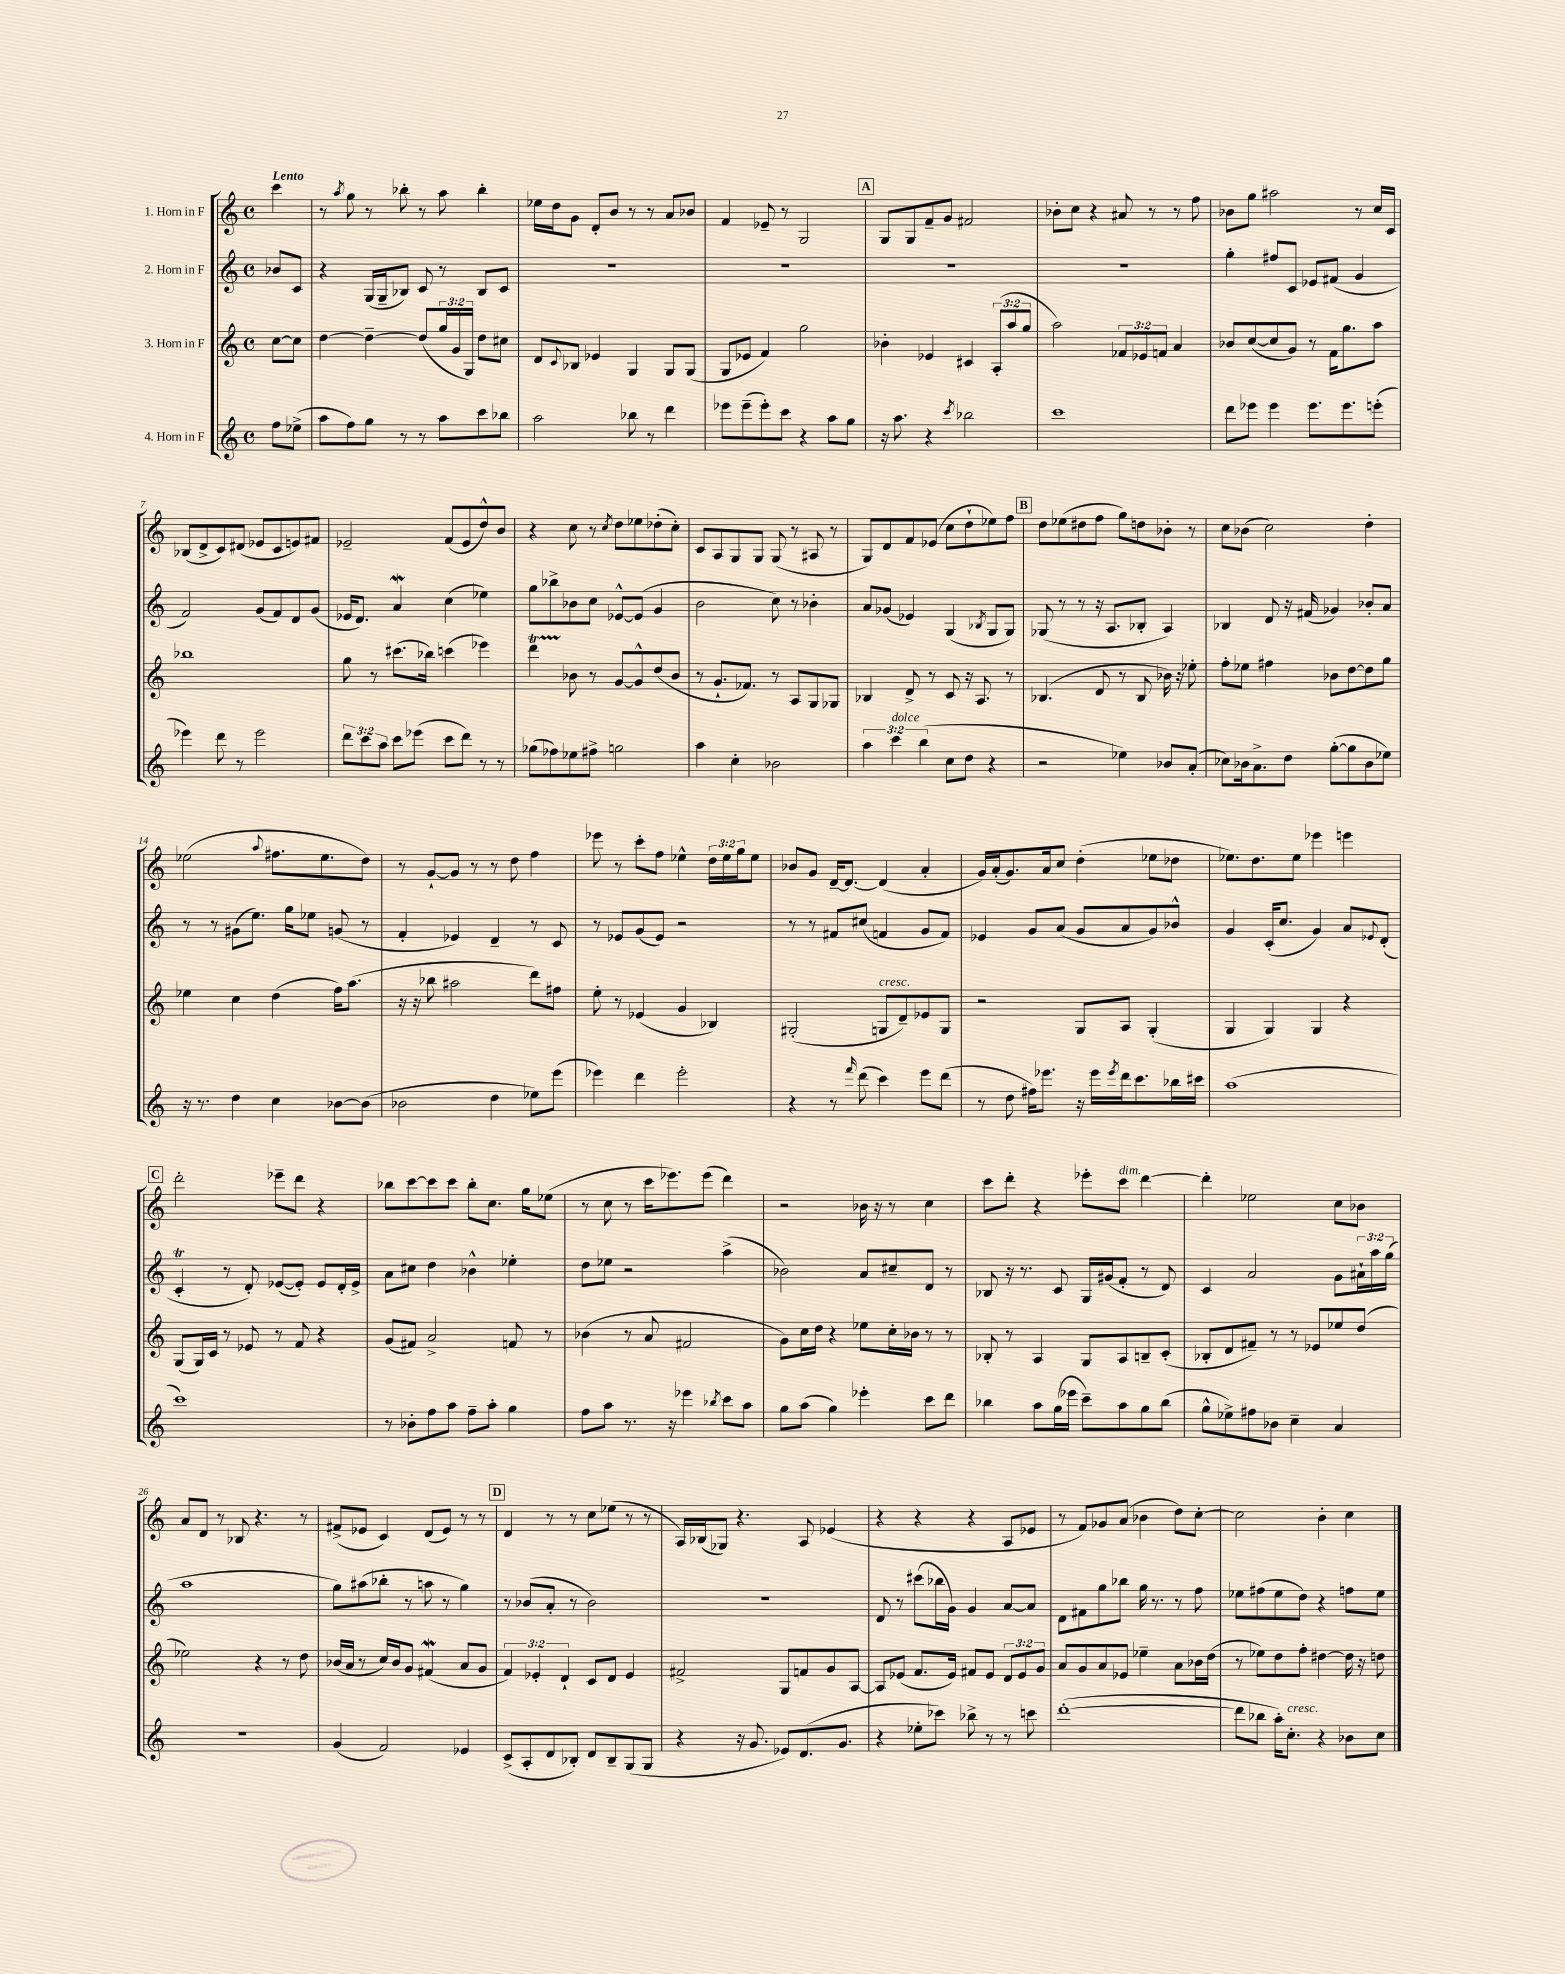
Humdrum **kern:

**kern	**kern	**kern	**kern
*part4	*part3	*part2	*part1
*staff4	*staff3	*staff2	*staff1
*I"4. Horn in F	*I"3. Horn in F	*I"2. Horn in F	*I"1. Horn in F
*clefG2	*clefG2	*clefG2	*clefG2
*k[]	*k[]	*k[]	*k[]
*M4/4	*M4/4	*M4/4	*M4/4
*met(c)	*met(c)	*met(c)	*met(c)
=	=	=	=
!	!	!	!LO:TX:a:B:t=Lento
8ff\L	[8cc\L	8b-X/L	4ccc\
(8ee-X^\J	8cc\J]	8c/J	.
=1	=1	=1	=1
8aa\L	[4dd\	4r	8r
.	.	.	8qaa/
8ff\)	.	.	8gg\
8gg\J	4dd~\_	(16G/LL	8r
.	.	16G~/J	.
8r	.	8B-X/J)	8bb-X'\
8r	(8dd/L]	8c/	8r
8aa\L	24gg/L	8r	8aa\
.	24g/	.	.
.	24G/JJ)	.	.
8ccc\	8dd\L	8B-/L	4bb-'\
8bb-X\J	8cc#X\J	8c/J	.
=2	=2	=2	=2
2aa\	8d/L	1r	16ee-X\LL
.	.	.	16dd\J
.	8qqc/	.	.
.	8B-X/J	.	8g\J
.	4e-X/	.	8d'/L
.	.	.	8b/J
8bb-X\	4G/	.	8r
8r	.	.	8r
4ddd\	8G/L	.	8a/L
.	(8G/J	.	8b-X/J
=3	=3	=3	=3
8eee-X\L	8G/L	1r	4f/
(8eee-~\	8e-X/J	.	.
8eee-'\)	4f/)	.	8e-X~/
8ccc\J	.	.	8r
4r	2gg\	.	2G/
8aa\L	.	.	.
8gg\J	.	.	.
!!LO:REH:place=s1:t=A
=4	=4	=4	=4
16r	4b-X'\	1r	8G/L
8.aa\	.	.	.
.	.	.	8G/
4r	4e-X/	.	8f~/
.	.	.	8g/J
8qccc/	.	.	.
2bb-X\	4c#X/	.	2f#X/
.	(12A'/L	.	.
.	12aa/	.	.
.	12gg/J	.	.
=5	=5	=5	=5
1ccc	2aa\)	1r	8b-X'\L
.	.	.	8cc\J
.	.	.	4r
.	12f-X/L	.	8a#X/
.	12e-X/	.	.
.	.	.	8r
.	12fn/J	.	.
.	4a/	.	8r
.	.	.	8ff\
=6	=6	=6	=6
8ddd\L	8b-X/L	4gg'\	8b-X\L
8eee-X\J	([8cc/	.	8gg\J
4eee-\	8cc/]	8ff#X/L	2aa#X\
.	8g/J)	8c/J	.
8.eee-\L	8r	8e-X/L	.
.	16f\KL	(8f#X/J	.
8.eee-\	8.gg\	.	.
.	.	4g/	8r
(8eeen'\J	8aa\J	.	16cc/LL
.	.	.	16c/JJ
!!LO:LB:g=z
=7	=7	=7	=7
4eee-X\)	1bb-X	2f/)	(8B-X/L
.	.	.	8d^/
8ddd\	.	.	8c/)
8r	.	.	(8d#X/J
2eee-\	.	(8g/L	8e-X/L
.	.	8f/)	8c/
.	.	8d/	8en/)
.	.	(8g/J	8f#X/J
=8	=8	=8	=8
12ddd\L	8gg\	16e-X/KL	2e-X~/
.	.	8.d/J)	.
12ccc\	.	.	.
.	8r	.	.
12aa\J	.	.	.
8ccc\L	(8.ccc#X\L	4aW/	.
(8eee-X\J	.	.	.
.	16bb-X\Jk)	.	.
8ccc\L	(4cccn\	(4cc\	(8f/L
8ddd\J)	.	.	8e-/
8r	4eee-X\)	4ee-X\)	8dd^^/)
8r	.	.	8b/J
=9	=9	=9	=9
(8gg-X\L	4dddT\	8gg\L	4r
8ff-X\)	.	8bb-X^\	.
8ee-X\	8b-X\	8b-X\	8cc\
8ff#X^\J	8r	8cc\J	8r
.	.	.	8qcc/
2ggn\	[8g/L	[8e-X^^/L	8dd\L
.	8g^^/]	(8e-/J]	8ee-X\
.	(8dd/	4g/	(8dd-X'\
.	8b-/J	.	8cc'\J)
=10	=10	=10	=10
4aa\	8r	2b\	8c/L
.	8.g`/L	.	8A/
4cc'\	.	.	8G/
.	8.f-X/J)	.	.
.	.	.	8G/J
2b-X\	8r	8cc\)	(8G/
.	8A/L	8r	8r
.	8G/	4b-X'\	8A#X/
.	8G-X/J	.	8r
=11	=11	=11	=11
6aa\	4B-X/	8a/L	8G/L)
.	.	(8g-X/J	8d/
!LO:TX:a:i:t=dolce	!	!	!
6ccc\	.	.	.
.	8d^/	4e-X/)	8f/
(6bb\	.	.	.
.	8r	.	(8e-X/J
8cc\L	8c/	(4G/	8cc\L
8dd\J	16r	.	8dd`\
.	8.A/	.	.
.	.	8qB-X/	.
4r	.	8G/L	8ee-X\)
.	8r	8G/J)	8ff\J
!!LO:REH:place=s1:t=B
=12	=12	=12	=12
2r	(4.B-X/	(8G-X/	8dd\L
.	.	8r	(8ee-X\
.	.	8r	8dd#X\
.	8d/	16r	8ff\J
.	.	8.A/L	.
4ee-X\)	8r	.	8gg\L)
.	8B-/	8B-X'/J	8ddn\
8b-X/L	16b-X\)	4A/)	8b-X'\J
.	16r	.	.
(8a'/J	8ee-X'\	.	8r
=13	=13	=13	=13
8cc-X\L)	8ff'\L	4B-X/	8cc\L
16b-X\k	8ee-X\J	.	(8b-X\J
8.a^\	.	.	.
.	4ff#X\	8d/	2cc\)
8dd\J	.	16r	.
.	.	(16f#X/	.
([8gg'\L	8b-X\L	4g-X/)	.
8gg\]	[8dd\	.	.
8b-\	8dd\]	8b-X'/L	4dd'\
8ee-X\J)	8gg\J	8a/J	.
!!LO:LB:g=z
=14	=14	=14	=14
16r	4ee-X\	8r	(2ee-X\
8.r	.	.	.
.	.	8r	.
4dd\	4cc\	(8g#X\L	.
.	.	8.ee\J)	.
.	.	.	8qqaa/
4cc\	(4dd\	.	8.ff#X\L
.	.	16gg\KL	.
.	.	8ee-X\J	.
.	.	.	8.ee-\
[8b-X\L	16ff\KL)	(8gn/	.
.	(8.aa\J	.	.
(8b-\J]	.	8r	8dd\J)
=15	=15	=15	=15
2b-X\	16r	4f'/	8r
.	16r	.	.
.	8bb-X\	.	[8g`/L
.	2aa#X\	4e-X/)	8g/J]
.	.	.	8r
4dd\	.	4d~/	8r
.	.	.	8dd\
8ee-X\L)	8ddd\L)	8r	4ff\
(8eee\J	8ff#X\J	8c/	.
=16	=16	=16	=16
4eee-X\)	8ee'\	8r	8eee-X\
.	8r	8e-X/L	8r
4ddd\	(4e-X/	(8g/	8ccc'\L
.	.	8e-/J)	8ff\J
2eee-'\	4g/	2r	4ee-X^^\
.	4B-X/)	.	24dd\LL
.	.	.	24ee-\
.	.	.	24gg\J
.	.	.	8ee-\J
=17	=17	=17	=17
4r	(2G#X'/	8r	8b-X/L
.	.	8r	8g/J
8r	.	8f#X/L	[16d~/KL
.	.	.	8.d/J_
16qqfff/	.	.	.
(8ddd\	.	(8cc#X/J	.
!	!LO:TX:a:i:t=cresc.	!	!
4ccc\)	8Gn/L	4fn/	(4d/]
.	8d~/)	.	.
8eee\L	8e-X/	8g/L	4a'/
(8ddd\J	8G/J	8f/J)	.
=18	=18	=18	=18
8r	2r	4e-X/	16g/LL)
.	.	.	(16a'/J
8dd\	.	.	8.g/)
16ff#X\KL)	.	8g/L	.
8.eee-X\J	.	.	16a/k
.	.	(8a/J	8cc/J
16r	8G/L	8g/L	(4dd'\
16eee-\LL	.	.	.
8qeee-/	.	.	.
16ddd\J	8A/J	8a/	.
8.ccc\	.	.	.
.	(4G'/	8g/)	8ee-X\L
16bb-X\L	.	8b-X^^/J	8dd-X\J
16ccc#X\JJ	.	.	.
=19	=19	=19	=19
(1aa	4G/	4g/	8.ee-X\L)
.	.	.	8.dd\
.	4G/)	(16c'/KL	.
.	.	8.cc/J	.
.	.	.	8ee-\J
.	4G/	4g/)	4eee-X\
.	4r	8a/L	4eeen\
.	.	8qqe-X/	.
.	.	(8d'/J	.
!!LO:LB:g=z
!!LO:REH:place=s1:t=C
=20	=20	=20	=20
1ccc)	(8G/L	4cT'/	2ddd'\
.	16G/L)	.	.
.	16c/JJ	.	.
.	8r	8r	.
.	8e-X/	8d'/)	.
.	8r	([8e-X/L	8eee-X~\L
.	8f/	8e-'/J])	8ddd\J
.	4r	8e-/L	4r
.	.	16d'/L	.
.	.	16e-^/JJ	.
=21	=21	=21	=21
8r	(8g/L	8a\L	8bb-X\L
8b-X'\L	8f#X/J)	8cc#X\J	[8ccc\
8ff\	2a^/	4dd\	8ccc\]
8aa\J	.	.	8ccc\J
8ff~\L	.	4b-X^^\	8bb-'\L
8aa'\J	.	.	8.cc\J
4gg\	8fn/	4ee-X'\	.
.	.	.	16gg\KL
.	8r	.	(8ee-X\J
=22	=22	=22	=22
8ff\L	(4b-X\	8dd\L	8r
8aa\J	.	8ee-X\J	8cc\
8.r	8r	2r	8r
.	8a/	.	16ccc\KL
16r	.	.	8.eee-X\)
4eee-X\	2f#X/	.	.
.	.	.	(8eee-\J
8qbb-X/	.	.	.
8ccc\L	.	(4aa^\	4ddd\)
8aa\J	.	.	.
=23	=23	=23	=23
8gg\L	8g\L)	2b-X\)	2r
(8aa\J	16cc\L	.	.
.	16dd\JJ	.	.
4gg\)	4r	.	.
4eee-X'\	8ee-X\L	8a/L	16b-X\
.	.	.	16r
.	16cc'\L	8cc#X~/	8r
.	16b-X\JJ	.	.
8ccc\L	8r	8d/J	4cc\
8ddd\J	8r	8r	.
=24	=24	=24	=24
4bb-X\	8B-X'/	8B-X/	8ccc\L
.	8r	16r	8ddd'\J
.	.	8.r	.
8aa\L	4A/	.	4r
(16gg\L	.	8c/	.
16eee-X\JJ	.	.	.
8ccc~\L)	8G/L	16G/LL	8eee-X'\L
.	.	(16g#X/J	.
!	!	!	!LO:TX:a:i:t=dim.
8aa\	8A/	8f'/J	8ccc\J
8gg\	8Bn~/	8r	[4ddd\
(8bb-\J	(8c'/J	8d/)	.
=25	=25	=25	=25
8gg^^\L	8B-X'/L	4c/	4ddd'\]
8ee-X^\)	8d/	.	.
8ff#X\	8f#X~/J)	2a/	2ee-X\
8b-X\J	8r	.	.
4cc~\	8r	.	.
.	8e-X/L	.	.
4a/	8ee-X/	8g\L	8cc\L
.	(8dd/J	24a#X`\L	8b-X\J
.	.	24aa\	.
.	.	(24gg\JJ	.
!!LO:LB:g=z
=26	=26	=26	=26
1r	2ee-X\)	1aa	8a/L
.	.	.	8d/J
.	.	.	8r
.	.	.	8B-X/
.	4r	.	4.r
.	8r	.	.
.	8dd\	.	8r
=27	=27	=27	=27
(4g/	(16b-X/LL	8gg\L)	(8f#X^/L
.	16a/JJ	.	.
.	8r	(8aa#X\	8e-X/J
2f/)	16cc/LL)	8bb-X'\J	4c/)
.	16b-/J	.	.
.	8g/J	8r	.
.	(4f#XW/	8aan\	(8d/L
.	.	8r	8e-/J)
4e-X/	8a/L	4gg\)	8r
.	8g/J	.	8r
!!LO:REH:place=s1:t=D
=28	=28	=28	=28
(8c^/L	6f/)	8r	4d/
8A'/	.	(8b-X/L	.
.	6e-X'/	.	.
8d/	.	8a'/J	8r
.	6d`/	.	.
8B-X'/J)	.	8r	8r
8d/L	8c/L	2b-\)	8cc\L
8B-~/	8d/J	.	(8ee-X\J
(8G/	4e-/	.	8r
8G/J	.	.	8r
=29	=29	=29	=29
4r	2f#X^/	1r	16A/LL)
.	.	.	(16B-X/J
.	.	.	8G-X/J)
16r	.	.	4.r
8.g/	.	.	.
8e-X/L)	8G/L	.	.
(8.d/	8fn/	.	8A/
.	8g/	.	(4e-X/
8.g/J	.	.	.
.	[8A/J	.	.
=30	=30	=30	=30
4r	8A/L]	8d/	4r
.	(8e-X/J	8r	.
8ee-X'\L	8.f/L	(8ccc#X\L	4r
8ccc-X\J)	.	16bb-X\L	.
.	16e-/Jk)	16g\JJ)	.
8bb-X^\	8f#X/L	4g/	4r
8r	8e-/J	.	.
8r	12d/L	[8a/L	8A/L
.	12e-/	.	.
8cccn\	.	8a/J]	8e-X/J
.	12g/J	.	.
=31	=31	=31	=31
([1ddd'	8a/L	8d\L	8r
.	8g/	8f#X\	8f/L)
.	8a/	8gg\	8g-X/
.	8e-X/J	8bb-X\J	(8a/J
.	4ee-X~\	16gg\	4b-X\
.	.	8.r	.
.	8a\L	8r	8dd\L)
.	16b-X\L	8ff\	[8cc'\J
.	(16dd\JJ	.	.
=32	=32	=32	=32
8ddd\L]	8r	8ee-X\L	2cc\]
8bb-X\J	8ee-X\L)	(8ff#X\	.
16aa'\KL)	8dd\	8ee-\	.
!LO:TX:a:i:t=cresc.	!	!	!
8.cc'\J	.	.	.
.	8ff'\J	8dd\J)	.
4r	[4dd#X\	4r	4b'\
8b-X\L	16dd#\]	8ffn\L	4cc\
.	16r	.	.
8cc\J	8ddn\	8ee-\J	.
==	==	==	==
*-	*-	*-	*-
